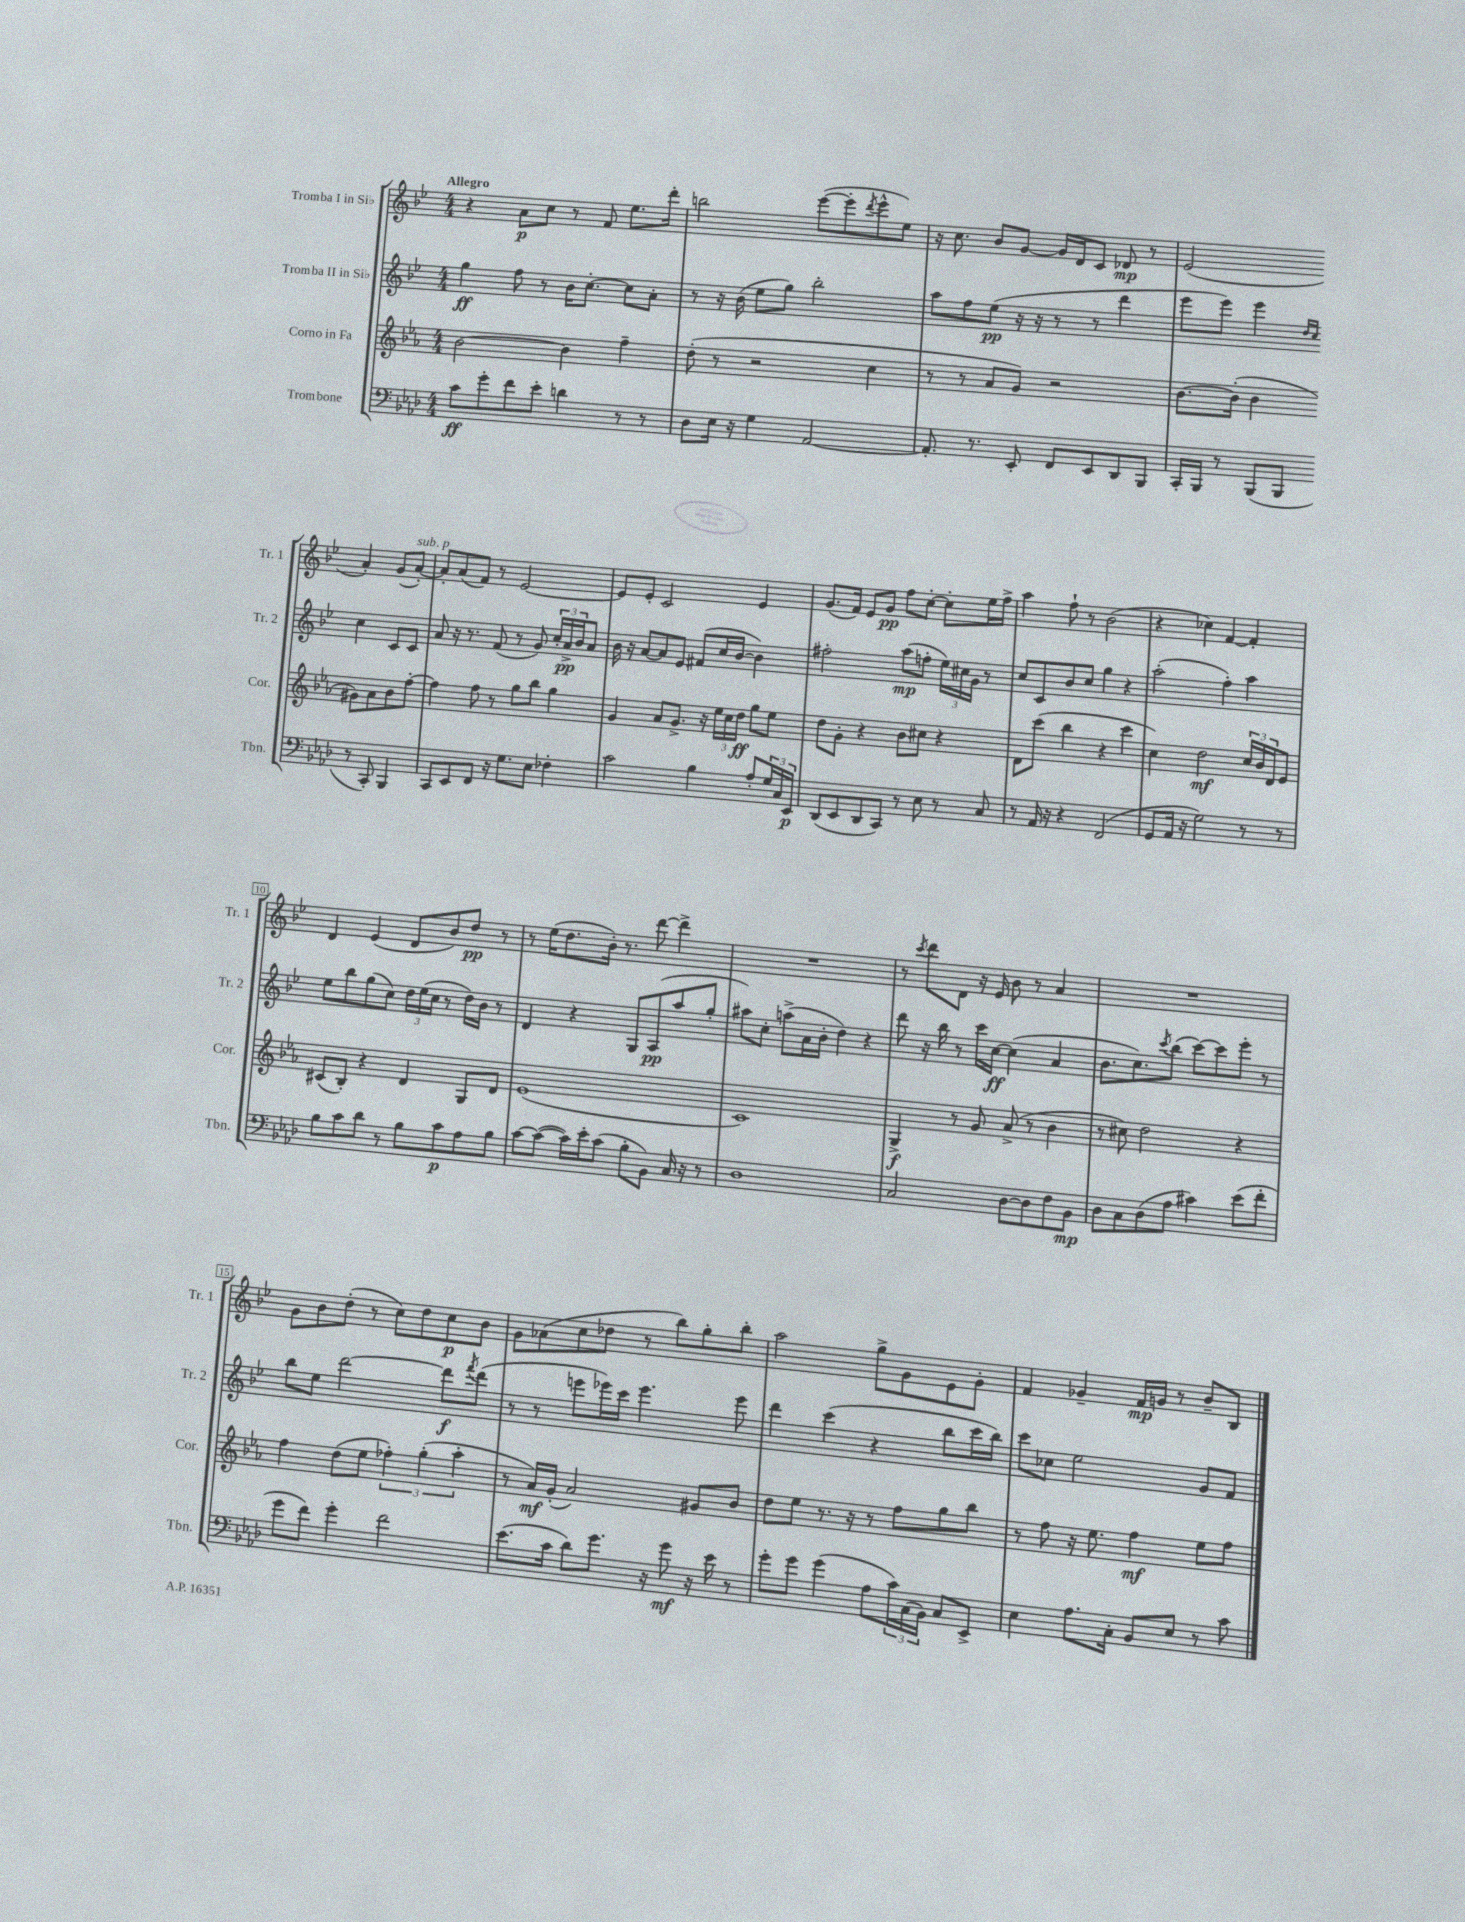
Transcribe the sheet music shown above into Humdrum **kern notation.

**kern	**dynam	**kern	**dynam	**kern	**dynam	**kern	**dynam
*part4	*part4	*part3	*part3	*part2	*part2	*part1	*part1
*staff4	*staff4	*staff3	*staff3	*staff2	*staff2	*staff1	*staff1
*I"Trombone	*	*I"Corno in Fa	*	*I"Tromba II in Si♭	*	*I"Tromba I in Si♭	*
*I'Tbn.	*	*I'Cor.	*	*I'Tr. 2	*	*I'Tr. 1	*
*clefF4	*	*clefG2	*	*clefG2	*	*clefG2	*
*k[b-e-a-d-]	*	*k[b-e-a-]	*	*k[b-e-]	*	*k[b-e-]	*
*M4/4	*	*M4/4	*	*M4/4	*	*M4/4	*
=1	=1	=1	=1	=1	=1	=1	=1
!	!	!	!	!	!	!LO:TX:a:B:t=Allegro	!
8c\L	ff	[2b-\	.	4gg\	ff	4r	.
8g'\	.	.	.	.	.	.	.
8f\	.	.	.	8ff\	.	8a\L	p
8e-'\J	.	.	.	8r	.	8cc\J	.
4dn\	.	4b-\]	.	16b-\KL	.	8r	.
.	.	.	.	[8.cc'\J	.	.	.
.	.	.	.	.	.	8f/	.
8r	.	4ff~\	.	8cc\L]	.	8.ee-\L	.
8r	.	.	.	8a'\J	.	.	.
.	.	.	.	.	.	16ddd'\Jk	.
=2	=2	=2	=2	=2	=2	=2	=2
8D-\L	.	(8dd'\	.	8r	.	2bbn\	.
16E-\Jk	.	8r	.	16r	.	.	.
16r	.	.	.	(16b-\	.	.	.
4G\	.	2r	.	8ee-\L	.	.	.
.	.	.	.	8gg\J)	.	.	.
[2AA-/	.	.	.	2bb-'\	.	([8eee-\L	.
.	.	.	.	.	.	8eee-'\]	.
.	.	.	.	.	.	8qddd/	.
.	.	4cc\	.	.	.	8eee-^^\	.
.	.	.	.	.	.	8ee-\J)	.
=3	=3	=3	=3	=3	=3	=3	=3
8.AA-'/]	.	8r	.	8aa\L	.	16r	.
.	.	.	.	.	.	8.cc\	.
.	.	8r	.	8ff\	.	.	.
8.r	.	.	.	.	.	.	.
.	.	8a-/L	.	(8ee-\J	pp	8b-/L	.
8EE-'/	.	8g/J)	.	16r	.	[8g/J	.
.	.	.	.	16r	.	.	.
8FF/L	.	2r	.	8r	.	16g/LL]	.
.	.	.	.	.	.	16d/J	.
8EE-/	.	.	.	8r	.	8c/J	.
8DD-/	.	.	.	4ddd\	.	8d-X/	mp
8BBB-/J	.	.	.	.	.	8r	.
=4	=4	=4	=4	=4	=4	=4	=4
16CC'/LL	.	[8.b-\L	.	8eee-\L	.	(2e-/	.
16BBB-/JJ	.	.	.	.	.	.	.
8r	.	.	.	8eee-\J)	.	.	.
.	.	(16b-'\Jk]	.	.	.	.	.
(8BBB-/L	.	4b-\	.	4eee-\	.	.	.
8BBB-/J	.	.	.	.	.	.	.
.	.	.	.	16qqdd/LL	.	.	.
.	.	.	.	16qqcc/JJ	.	.	.
8r	.	8g#X\L)	.	4cc\	.	4a'/)	.
8CC'/)	.	8a-\	.	.	.	.	.
4BBB-/	.	8b-\	.	8c/L	.	(8g/L	.
!	!	!	!	!	!	!LO:TX:a:i:t=sub. p	!
.	.	[8ff'\J	.	8c/J	.	[8a'/J)	.
!!LO:LB:g=z
=5	=5	=5	=5	=5	=5	=5	=5
8CC/L	.	4ff\]	.	8a/	.	8a'/L]	.
8EE-/	.	.	.	16r	.	(8a/	.
.	.	.	.	8.r	.	.	.
8FF/J	.	8ff\	.	.	.	8f/J)	.
16r	.	8r	.	(8f/	.	8r	.
8.G\L	.	.	.	.	.	.	.
.	.	8gg\L	.	8r	.	[2e-/	.
8E-\J	.	8bb-\J	.	8g/)	.	.	.
4F-X'\	.	4gg\	.	24cc'/LL	.	.	.
.	.	.	.	24a^/	pp	.	.
.	.	.	.	24b-/J	.	.	.
.	.	.	.	8a/J	.	.	.
=6	=6	=6	=6	=6	=6	=6	=6
2c\	.	4g/	.	16b-\	.	8e-/L]	.
.	.	.	.	16r	.	.	.
.	.	.	.	[8a/L	.	8e-'/J	.
.	.	8a-/L	.	8a/]	.	2c/	.
.	.	8.g^/J	.	8e-/J	.	.	.
4B-\	.	.	.	(8f#X/L	.	.	.
.	.	16r	.	.	.	.	.
.	.	24ee-\LL	.	16cc/L	.	.	.
.	.	24cc\	.	.	.	.	.
.	.	.	.	[16b-/JJ	.	.	.
.	.	24dd\JJ	ff	.	.	.	.
8A-'/L	.	8gg\L	.	4b-\])	.	4e-/	.
24G/L	.	8ee-\J	.	.	.	.	.
24C/	.	.	.	.	.	.	.
24EE-/JJ	p	.	.	.	.	.	.
=7	=7	=7	=7	=7	=7	=7	=7
(8DD-/L	.	8dd\L	.	2ff#X'\	.	(8.g/L	.
8EE-/	.	8g'\J	.	.	.	.	.
.	.	.	.	.	.	16f/Jk)	.
8DD-/	.	4r	.	.	.	8e-/L	.
8CC/J)	.	.	.	.	.	8g/J	pp
8r	.	8b-\L	.	(8aa\L	mp	8ff\L	.
8E-\	.	8cc#X\J	.	8ffn'\J	.	[8cc'\J	.
8r	.	4r	.	24ee-\LL)	.	8cc'\L]	.
.	.	.	.	24cc#X\	.	.	.
.	.	.	.	24g\JJ	.	.	.
8C/	.	.	.	8r	.	16ee-\L	.
.	.	.	.	.	.	16ff^\JJ	.
=8	=8	=8	=8	=8	=8	=8	=8
8r	.	8d\L	.	8cc/L	.	4aa\	.
16AA-/	.	(8ccc\J	.	8c/	.	.	.
16r	.	.	.	.	.	.	.
4r	.	4bb-\	.	8b-/	.	8ff`\	.
.	.	.	.	8cc/J	.	8r	.
(2FF/	.	4r	.	4gg\	.	(2b-\	.
.	.	4ccc\	.	4r	.	.	.
=9	=9	=9	=9	=9	=9	=9	=9
8GG/L	.	4cc\)	.	(2aa'\	.	4r	.
16AA-/Jk	.	.	.	.	.	.	.
16r	.	.	.	.	.	.	.
2G\)	.	2dd\	mf	.	.	4cc-X\)	.
.	.	.	.	4ff'\)	.	[4f/	.
8r	.	24cc/LL	.	4aa\	.	4f'/]	.
.	.	24b-/	.	.	.	.	.
.	.	24d/J	.	.	.	.	.
8r	.	8e-/J	.	.	.	.	.
!!LO:LB:g=z
=10	=10	=10	=10	=10	=10	=10	=10
8B-\L	.	(8c#X/L	.	8ee-\L	.	4d/	.
8c\	.	8B-'/J)	.	8bb-\	.	.	.
8d-\J	.	4r	.	(8gg\	.	(4e-/	.
8r	.	.	.	8cc\J)	.	.	.
8B-\L	.	4d/	.	24dd\LL	.	8d/L	.
.	.	.	.	(24ee-\	.	.	.
.	.	.	.	24cc\JJ	.	.	.
8c\	p	.	.	8r	.	8b-/)	.
8A-\	.	8G/L	.	16dd\LL)	.	8dd/J	pp
.	.	.	.	16b-\JJ	.	.	.
8B-\J	.	8d/J	.	8r	.	8r	.
=11	=11	=11	=11	=11	=11	=11	=11
[8c\L	.	(1e-	.	4d/	.	8r	.
(8c\J_	.	.	.	.	.	(16ee-\KL	.
.	.	.	.	.	.	8.dd\	.
16c\LL])	.	.	.	4r	.	.	.
16e-'\J	.	.	.	.	.	.	.
(8c\J	.	.	.	.	.	16b-'\Jk)	.
.	.	.	.	.	.	8.r	.
8B-'\L	.	.	.	8G/L	.	.	.
8BB-\J)	.	.	.	(8A/	pp	[8ddd\	.
16C/	.	.	.	8aa/	.	4ddd^\]	.
16r	.	.	.	.	.	.	.
8r	.	.	.	8gg'/J	.	.	.
=12	=12	=12	=12	=12	=12	=12	=12
1D-	.	1c)	.	8aa#X\L)	.	1r	.
.	.	.	.	8cc'\J	.	.	.
.	.	.	.	(8aan^\L	.	.	.
.	.	.	.	16a\L	.	.	.
.	.	.	.	16b-'\JJ	.	.	.
.	.	.	.	4dd\)	.	.	.
.	.	.	.	4r	.	.	.
=13	=13	=13	=13	=13	=13	=13	=13
2C/	.	4G^/	f	8ddd\	.	8r	.
.	.	.	.	.	.	8qccc/	.
.	.	.	.	16r	.	8ddd\L	.
.	.	.	.	16bb-\	.	.	.
.	.	8r	.	8r	.	8d\J	.
.	.	8g/	.	16ccc\LL	.	16r	.
.	.	.	.	[16cc\JJ	ff	16e-/	.
[8D-\L	.	(8a-^/	.	(4cc\]	.	8b-\	.
8D-\]	.	8r	.	.	.	8r	.
8F\	.	4b-\	.	4a/	.	4a/	.
8BB-\J	mp	.	.	.	.	.	.
=14	=14	=14	=14	=14	=14	=14	=14
8D-\L	.	8r	.	8.b-\L	.	1r	.
8C\	.	8cc#X\)	.	.	.	.	.
.	.	.	.	8.cc\)	.	.	.
(8D-\	.	2dd\	.	.	.	.	.
.	.	.	.	8qccc/	.	.	.
8A-\J	.	.	.	(8bb-\J	.	.	.
4c#X\)	.	.	.	[8ccc\L)	.	.	.
.	.	.	.	8ccc\]	.	.	.
(8e-\L	.	4r	.	8eee-'\J	.	.	.
8f'\J	.	.	.	8r	.	.	.
!!LO:LB:g=z
=15	=15	=15	=15	=15	=15	=15	=15
8g\L	.	4ff\	.	8bb-\L	.	8g\L	.
8f\J)	.	.	.	8ee-\J	.	8b-\	.
4g'\	.	(8dd\L	.	[2ddd\	.	(8dd'\J	.
.	.	8ee-\J	.	.	.	8r	.
2f\	.	6ff-X'\)	.	.	.	8cc\L)	.
.	.	.	.	.	.	8dd\	.
.	.	(6gg'\	.	.	.	.	.
.	.	.	.	8ddd\L]	f	8cc\	p
.	.	6aa-'\	.	.	.	.	.
.	.	.	.	8qfff/	.	.	.
.	.	.	.	(8ddd\J	.	8b-\J	.
=16	=16	=16	=16	=16	=16	=16	=16
(8.e-\L	.	8r	.	8r	.	8g\L	.
.	.	16a-/LL)	mf	8r	.	(8a-X\	.
16c\Jk	.	(16g'/JJ	.	.	.	.	.
8d-\L)	.	2a-/)	.	8eeen\L	.	8cc\	.
8.g\J	.	.	.	16eee-X\L)	.	8dd-X\J	.
.	.	.	.	16ccc\JJ	.	.	.
.	.	.	.	4.eee-\	.	8r	.
16r	.	.	.	.	.	.	.
8g\	mf	.	.	.	.	8bb-\L)	.
16r	.	8g#X/L	.	.	.	8gg'\	.
16e-\	.	.	.	.	.	.	.
8r	.	8b-/J	.	8eee-\	.	8bb-'\J	.
=17	=17	=17	=17	=17	=17	=17	=17
8g'\L	.	8dd\L	.	4ddd\	.	2aa\	.
8g\J	.	8ee-\J	.	.	.	.	.
(4g\	.	8.r	.	(4ccc\	.	.	.
.	.	16r	.	.	.	.	.
8A-\L	.	8r	.	4r	.	8gg^\L	.
24c\L)	.	8ff\L	.	.	.	8g\	.
(24C\	.	.	.	.	.	.	.
24BB-\JJ)	.	.	.	.	.	.	.
8C/L	.	8gg\	.	8bb-\L	.	8e-\	.
8EE-^/J	.	8bb-\J	.	16ccc\L	.	8g'\J	.
.	.	.	.	16bb-\JJ)	.	.	.
=18	=18	=18	=18	=18	=18	=18	=18
4E-\	.	8r	.	8ccc\L	.	4f/	.
.	.	8ff\	.	8cc-X\J	.	.	.
8.A-\L	.	16r	.	2ee-\	.	4g-X~/	.
.	.	8.ee-\	.	.	.	.	.
16C'\Jk	.	.	.	.	.	.	.
8BB-/L	.	4ff\	mf	.	.	16f/LL	mp
.	.	.	.	.	.	16gn/JJ	.
8E-/J	.	.	.	.	.	8r	.
8r	.	8ee-\L	.	8g/L	.	8b-~/L	.
8c\	.	8ff\J	.	8f/J	.	8B-/J	.
==	==	==	==	==	==	==	==
*-	*-	*-	*-	*-	*-	*-	*-
